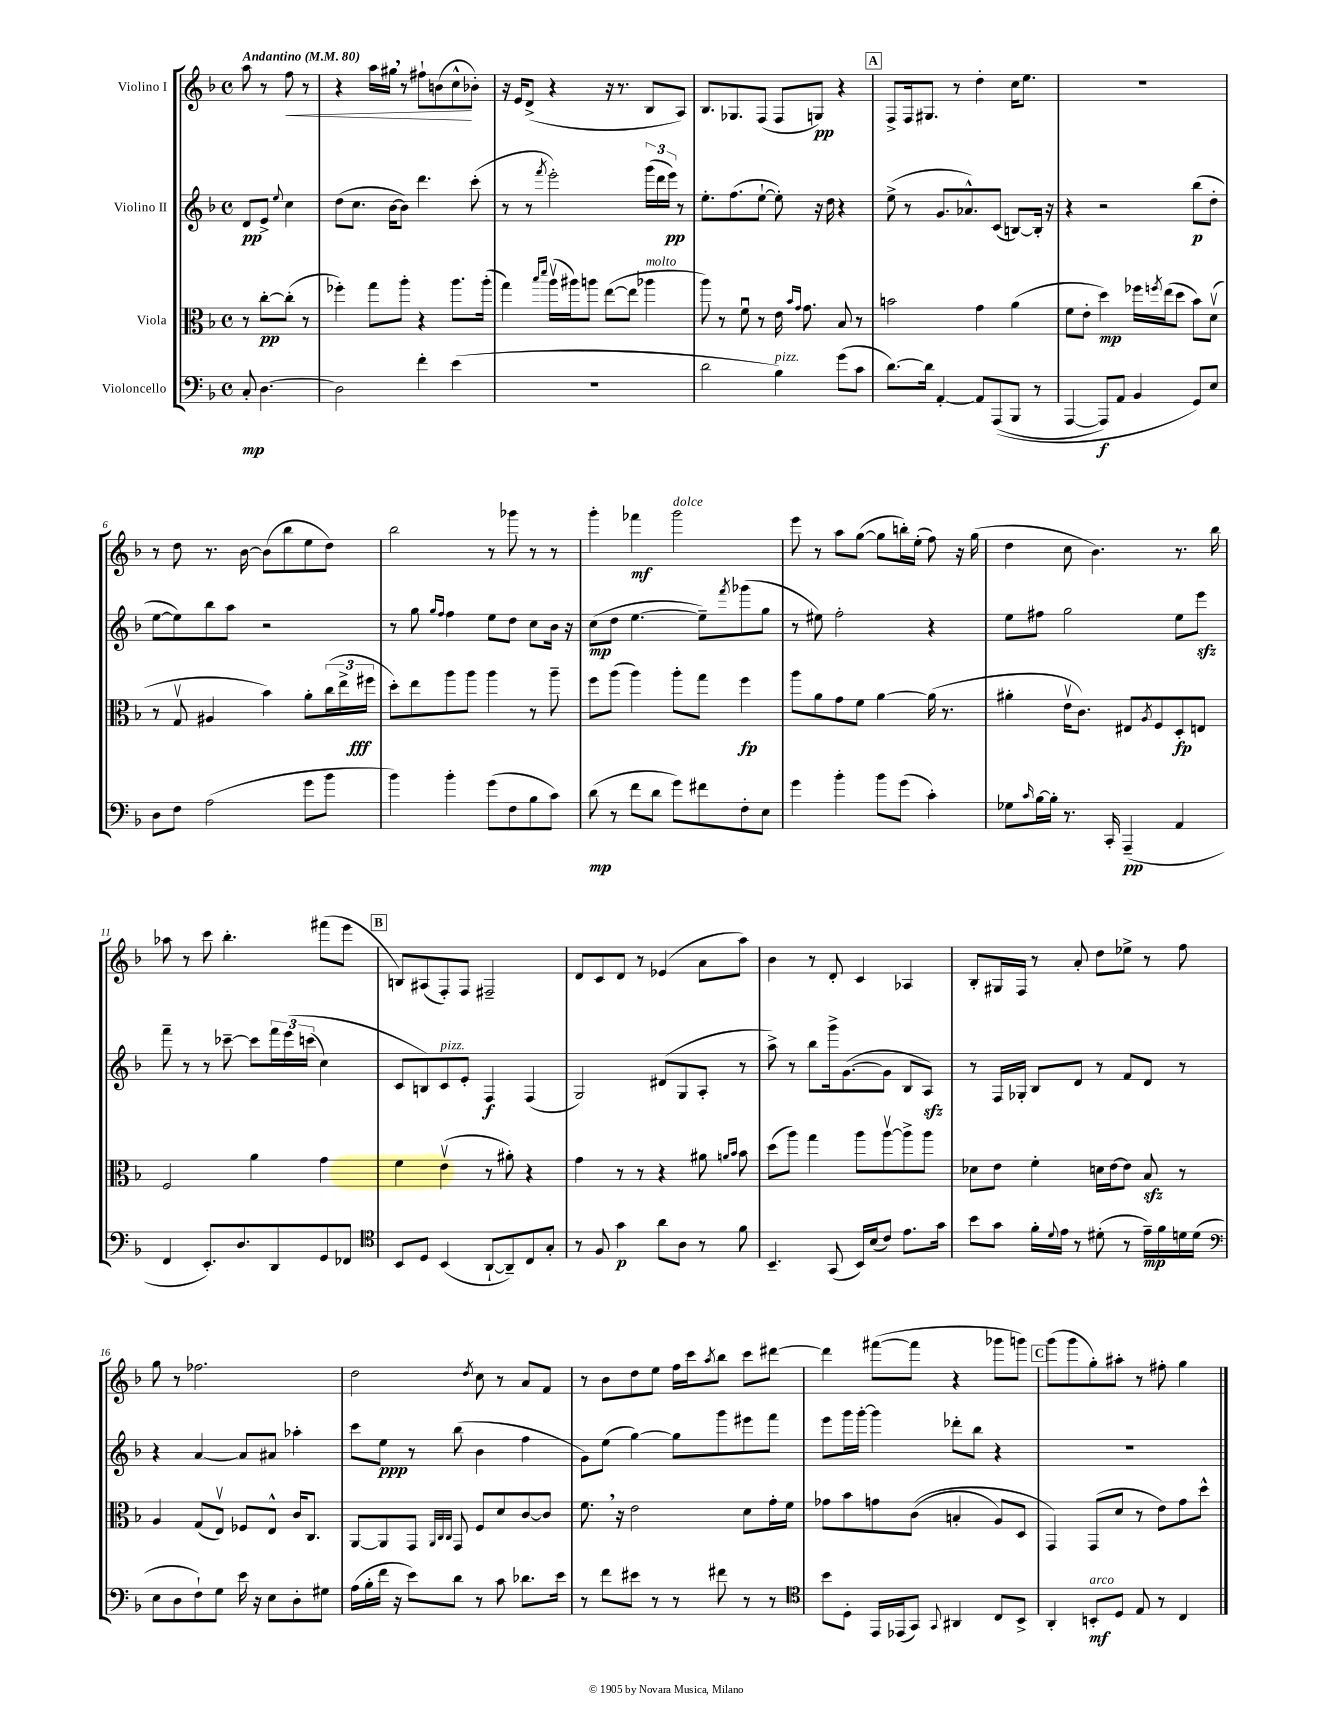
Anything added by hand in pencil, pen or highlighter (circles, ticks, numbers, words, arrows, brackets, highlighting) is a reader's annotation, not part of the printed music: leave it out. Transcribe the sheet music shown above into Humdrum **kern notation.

**kern	**kern	**kern	**kern
*staff4	*staff3	*staff2	*staff1
*clefF4	*clefC3	*clefG2	*clefG2
*k[b-]	*k[b-]	*k[b-]	*k[b-]
*M4/4	*M4/4	*M4/4	*M4/4
*met(c)	*met(c)	*met(c)	*met(c)
*MM80	*MM80	*MM80	*MM80
8C'	8r	8d	8aa
[4.D	[8cc'	8e^	8r
.	.	8qqee	.
.	(8cc']	4cc	8ff
.	8r	.	8r
=	=	=	=
2D]	4ff-')	(8dd	4r
.	.	8.cc	.
.	8gg	.	16aa
.	.	[16b-	16gg#
.	8aa'	8b-])	8r
4f'	4r	4.ddd	8ff#`
.	.	.	(8b
(4e	8.aa	.	8cc^^
.	.	(8ccc'	8b-')
.	(16aa'	.	.
=	=	=	=
1r	4gg)	8r	16r
.	.	.	16e
.	.	8r	(8d^
.	16qqbb-	.	.
.	16qqddd	8qfff	.
.	(16aav	2eee')	4r
.	16aa#)	.	.
.	8aa	.	.
.	([8ee	.	16r
.	.	.	8.r
.	8ee]	.	.
.	4aa-	(24ggg	8B-
.	.	24ddd	.
.	.	24eee)	.
.	.	8r	8A)
=	=	=	=
2d	8aa)	8.ee'	8.B-
.	8r	.	.
.	.	(8.ff	8.G-
.	8fu	.	.
.	8r	[8ee`	(8F
4B-)	16e	8ee'])	8F
.	16qqb-	.	.
.	16qqg	.	.
.	8.g	.	.
.	.	16r	8G)
.	.	16dd	.
(8g	8B-	4r	4r
8c	8r	.	.
=	=	=	=
[8.d)	2b	(8ee^	8F^
.	.	8r	16F
16d]	.	.	8.G#
[4AA'	.	8.g	.
.	.	.	8r
.	.	8.a-^^)	.
8AA]	4g	.	4dd'
&((8AAA	.	(8c	.
8BBB-	(4a	[8B)	16cc
.	.	.	8.ee
8r	.	16B']	.
.	.	16r	.
=	=	=	=
[4AAA	8f	4r	1r
.	8e'	.	.
8AAA])	4dd)	2r	.
8AA	.	.	.
4BB-	16ff-	.	.
.	8qff	.	.
.	(16ee	.	.
.	8dd	.	.
8GG&)	8b-)	(8bb-	.
8E	(8dv	8dd'	.
=	=	=	=
8D	8r	[8ee	8r
8F	8Gv	8ee])	8dd
(2A	4A#	8bb-	8.r
.	.	8aa	.
.	.	.	[16b-
.	4b-)	2r	(8b-]
.	.	.	8bb-
8g	8a'	.	8ee
8b-	(24cc	.	8dd)
.	24ee^	.	.
.	24ff#	.	.
=	=	=	=
4b-)	8dd')	8r	2bb-
.	8ee	8gg	.
.	.	16qqgg	.
.	.	16qqff	.
4b-'	8aa	4ff	.
.	8aa	.	.
(8g	4aa	8ee	8r
8F	.	8dd	8ggg-
8B-	8r	8cc	8r
8c)	8aa~	16b-	8r
.	.	16r	.
=	=	=	=
(8d	8ff	(8cc	4ggg'
8r	(8aa	8dd	.
8f	4aa)	[4.ee	4fff-
8d	.	.	.
8g)	8aa'	.	2ggg
8f#	8gg	8ee~])	.
.	.	8qfff	.
8F'	4ff	(8ggg-	.
8E	.	8gg	.
=	=	=	=
4g	8aa	8r	8eee
.	8a	8ee#)	8r
4b-'	8g	2ff'	8aa
.	8f	.	([8gg
8b-	[4a	.	8gg]
(8g	.	.	16bb')
.	.	.	(16ee'
4c')	(16a]	4r	8ff)
.	8.r	.	.
.	.	.	16r
.	.	.	(16gg
=	=	=	=
8G-	4a#'	8ee	4dd
16qqc	.	.	.
[16B-	.	8ff#	.
16B-']	.	.	.
8.r	16ev	2gg	8cc
.	8.c)	.	.
.	.	.	4.b-)
16CC'	.	.	.
(4AAA~	8E#	.	.
.	8qA	.	.
.	8F	.	.
4AA	8D'	8ee	8.r
.	8E	8eee	.
.	.	.	16bb-
=	=	=	=
4FF	2F	8fff~	8aa-
.	.	8r	8r
8.EE')	.	8r	8ccc
.	.	[8ccc-~	4.bb-'
8.D	.	.	.
.	4a	8ccc-]	.
8DD	.	24fff	.
.	.	&(24eee	.
.	.	(24ccc	.
8GG	4g	4cc)	(8fff#
8FF-	.	.	8eee
=	=	=	=
*clefC4	*	*	*
8BB-	4f	8c	8B)
8D	.	8B&)	(8A#
(4BB-	(4ev	8c	8F')
.	.	8e'	8F
[8AA`	8r	4F	2F#~
8AA~])	8a#')	.	.
8C	4r	(4F	.
8G'	.	.	.
=	=	=	=
8r	4g	2G)	8d
8F	.	.	8c
4g	8r	.	8d
.	8r	.	8r
8a	4r	(8d#	(4e-
8A	.	8G	.
8r	8a#	8A'	8a
.	16qqa	.	.
.	16qqb-	.	.
8f	8b-	8r	8aa)
=	=	=	=
4.BB-~	(8dd	8aa^)	4b-
.	8aa)	8r	.
.	4gg	8bb-	8r
(8GG	.	16ggg^	8d'
.	.	([8.g	.
16BB-)	8aa	.	4c
(16B-	.	.	.
8c)	[8aav	8g]	.
8.e	8aa^]	8B-	4A-
.	8aa	8A)	.
16g	.	.	.
=	=	=	=
8b-	8d-	8r	8B-'
8g	8e	16F	16G#
.	.	16G-'	16F
16f'	4f'	8B-	8r
8qqd	.	.	.
16e	.	.	.
8r	.	8d	8a'
(8d#'	16d	8r	8dd
.	[16e	.	.
8r	8e]	8f	8ee-^
16e~)	8B-	8d	8r
16f	.	.	.
16d	8r	8r	8ff
(16d	.	.	.
=	=	=	=
*clefF4	*	*	*
8E	4A	4r	8gg
8D	.	.	8r
8F`)	(8G	[4a	2.ff-
8G	8Ev)	.	.
16e	8F-	8a]	.
16r	.	.	.
8E	8E^^	8a#	.
8D'	16c	4aa-'	.
.	8.C	.	.
8G#	.	.	.
=	=	=	=
(16A	[8AA	8ccc	2dd
16B-'	.	.	.
16f	8AA]	8ee	.
16r	.	.	.
8e)	8GG	8r	.
.	32qqAA	.	.
.	32qqC	.	.
.	32qqC	.	.
8d	8GG	(8bb-	.
.	.	.	8qdd
8r	8F	4b-	8cc
8c	8d	.	8r
8.d-	[8c	4ff	8a
.	8c]	.	8f
16e	.	.	.
=	=	=	=
8r	8.f	8g)	8r
8f	.	(8ee	8b-
.	16r	.	.
8e#	2e	[4gg)	8dd
8r	.	.	8ee
8r	.	8gg]	16ff
.	.	.	16ccc
.	.	.	8qaa
8f#	.	8ggg	8bb-
8r	8d	8eee#	8ccc
8r	16g'	8fff	[8ddd#
.	16f	.	.
=	=	=	=
*clefC4	*	*	*
8b-	8g-	8eee	4ddd#]
8D'	8b-	16ggg	.
.	.	[16ggg'	.
16EE	8g	4ggg]	([8fff#
(16EE-	.	.	.
8GG)	&((8c	.	8fff#]
8qqGG	.	.	.
4AA#	4B'	8ddd-'	4r
.	.	8bb-	.
8C	8A)	4r	8ggg-
8BB-^	8D	.	8ggg)
=	=	=	=
4AA'	4GG&)	1r	(8ggg
.	.	.	8ggg
8BB'	(8GG	.	8gg')
8D	8d	.	8aa#'
8E	8r	.	8r
8r	8e)	.	8ff#'
4C	8g	.	4gg
.	8dd^^	.	.
==	==	==	==
*-	*-	*-	*-
